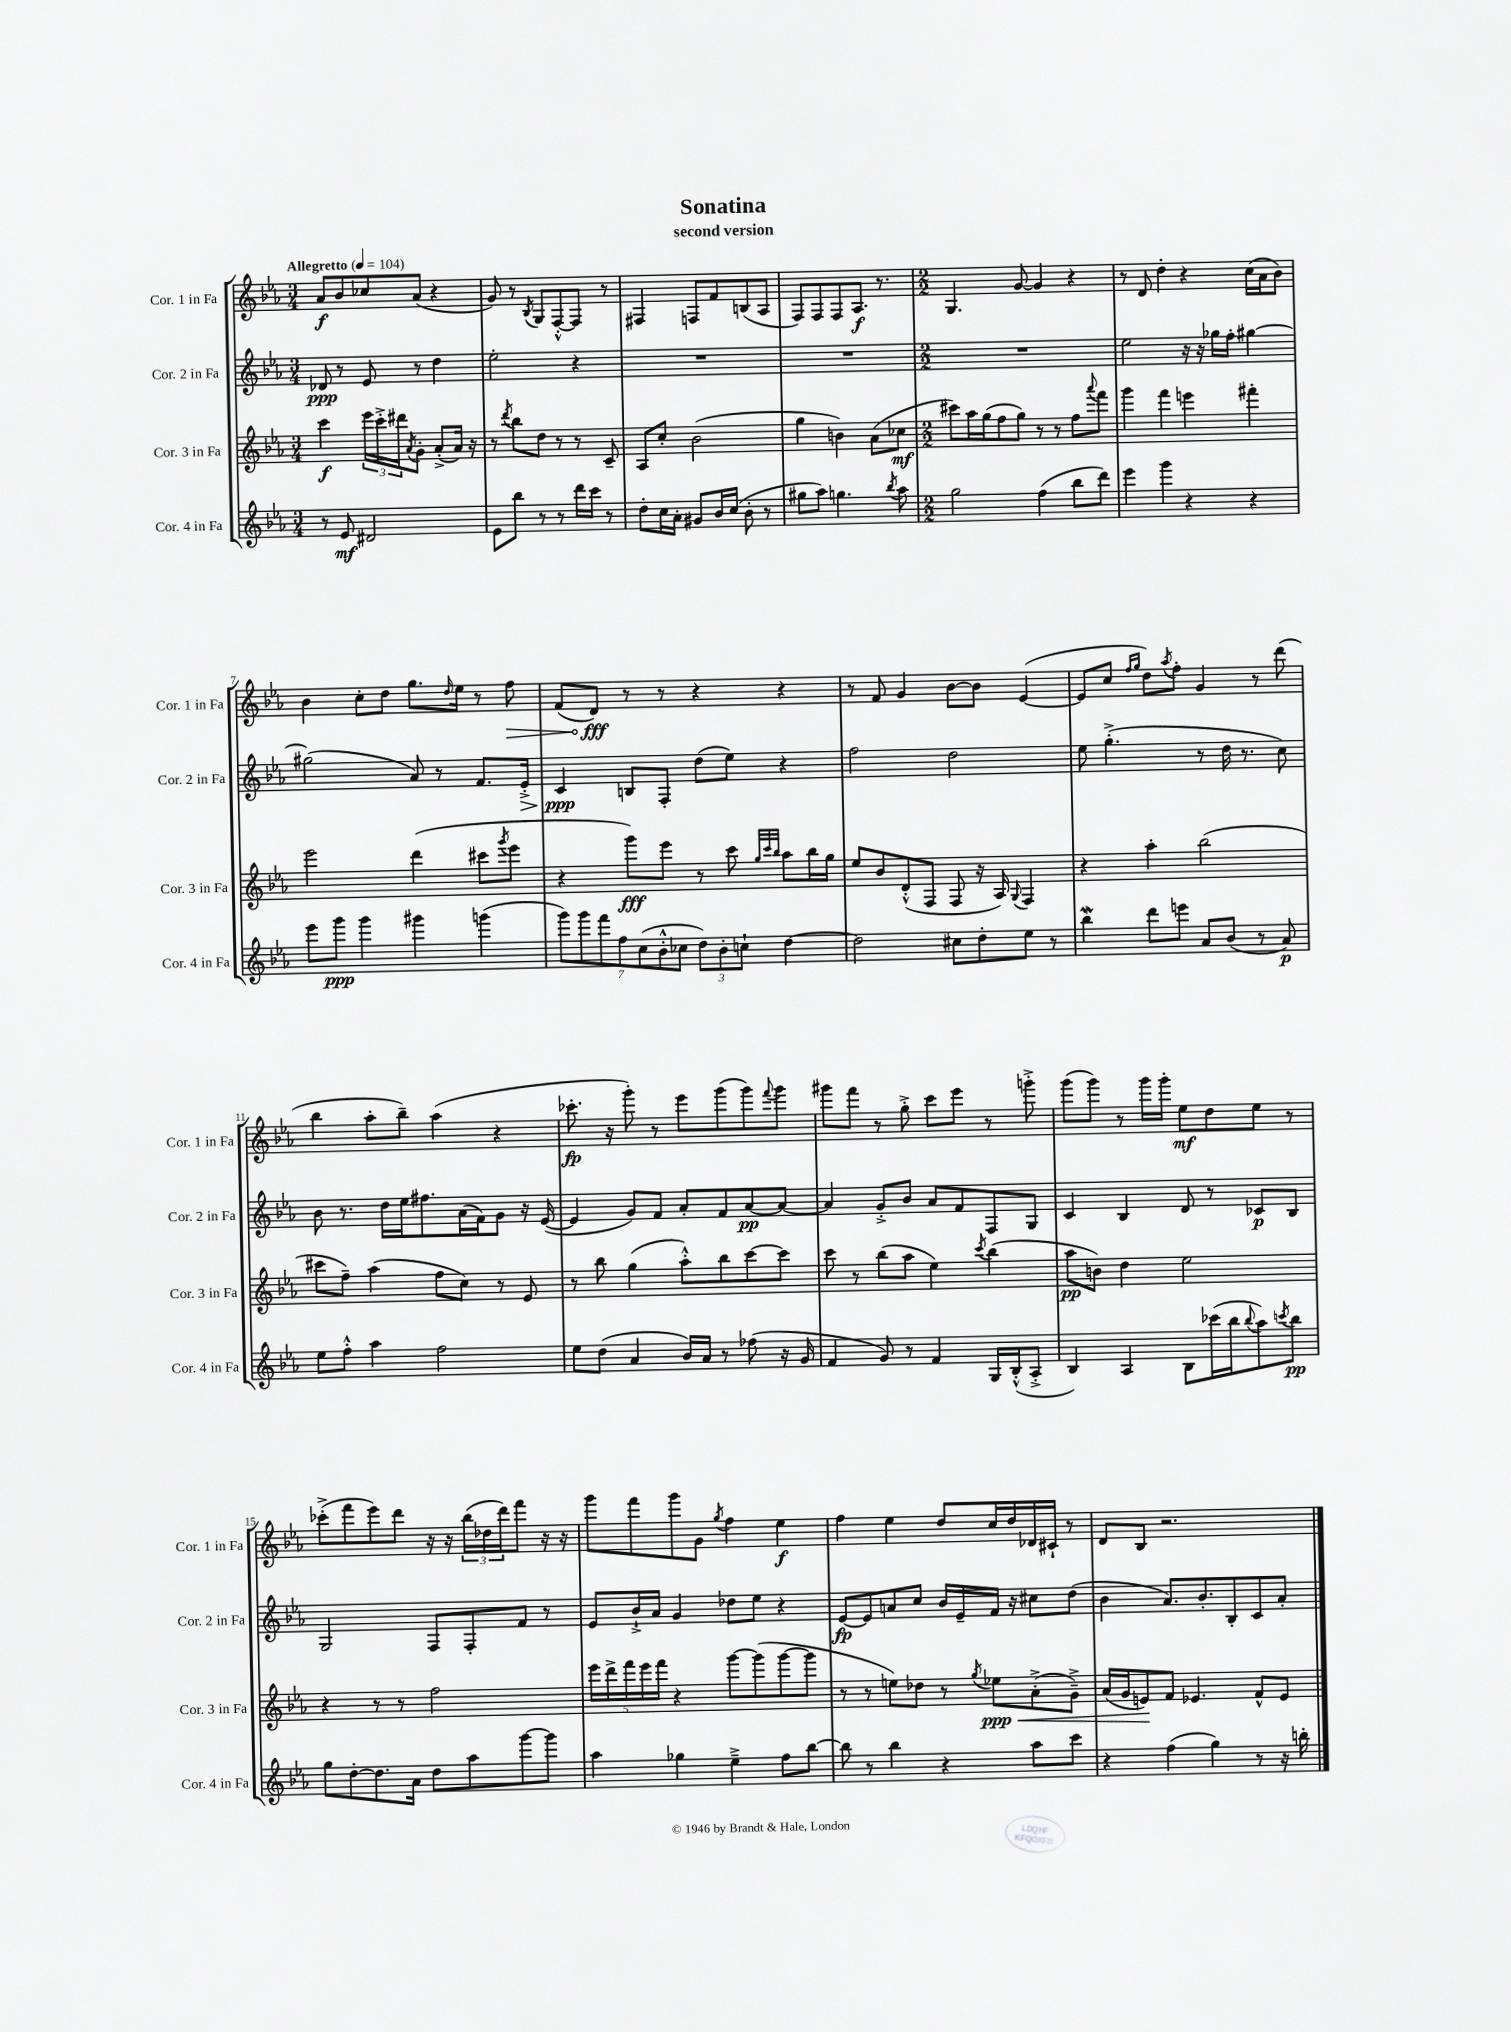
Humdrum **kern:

**kern	**kern	**kern	**kern
*staff4	*staff3	*staff2	*staff1
*clefG2	*clefG2	*clefG2	*clefG2
*k[b-e-a-]	*k[b-e-a-]	*k[b-e-a-]	*k[b-e-a-]
*M3/4	*M3/4	*M3/4	*M3/4
*MM104	*MM104	*MM104	*MM104
8r	4ccc\	8d-/	8a-/L
8e-/	.	8r	8b-/
2d#/	24eee-\LL	8e-/	8cc-/
.	24ccc'^\	.	.
.	24ddd#\J	.	.
.	8qa-/	.	.
.	8g'\J	8r	(8a-/J
.	(8a-'^/L	4dd\	4r
.	16a-/Jk)	.	.
.	16r	.	.
=	=	=	=
8e-\L	8r	2ee-'\	8g/)
.	8qddd/	.	.
8bb-\J	8bb-\L	.	8r
.	.	.	8qB-/
8r	8dd\J	.	8G/L
8r	8r	.	[8F'^^/
16ddd\LL	8r	4r	8F/]J
16ccc\JJ	.	.	.
8r	8c~/	.	8r
=	=	=	=
8dd'\L	8A-/L	2.r	4F#/
16cc\L	8cc'/J	.	.
16a-'\JJ	.	.	.
8g#/L	(2b-\	.	8F/L
16b-/L	.	.	8f/
(16cc/JJ	.	.	.
8b-'\	.	.	(8B/
8r	.	.	8A-/J
=	=	=	=
8gg#\L	4gg\	2.r	8F/L)
8aa-\J)	.	.	8F/
4.gg\	4b\)	.	8F/
.	.	.	8.A-/J
.	(8a-\L	.	.
.	.	.	8.r
8qbb-/	.	.	.
8aa-\	8cc-\J	.	.
=	=	=	=
*M2/2	*M2/2	*M2/2	*M2/2
2gg\	8ccc#\L)	1r	4.G/
.	16aa-\L	.	.
.	(16gg\J	.	.
.	8ff\	.	.
.	8gg\J)	.	[8g/
(4ff\	8r	.	4g/]
.	8r	.	.
8bb-\L	8ff\L	.	4r
.	8qqaaa-/	.	.
8ddd\J)	8fff\J	.	.
=	=	=	=
4eee-\	4ggg\	2ee-\	8r
.	.	.	8d/
4ggg\	4fff\	.	4dd'\
4r	4eee\	16r	4r
.	.	16r	.
.	.	16gg-\LL	.
.	.	16ff'\JJ	.
4r	4fff#'\	[4gg#\	(16cc\LL
.	.	.	16a-\J
.	.	.	8b-\J)
=	=	=	=
8eee-\L	2eee-\	(2gg#\]	4b-\
8ggg\J	.	.	.
4ggg\	.	.	8cc'\L
.	.	.	8dd\J
4ggg#\	(4ddd\	8a-/)	8.gg\L
.	.	8r	.
.	.	.	16qqdd/
.	.	.	16ee-\Jk
(4ggg\	8ccc#\L	8.f/L	8r
.	8qggg/	.	.
.	8eee-\J	.	8ff\
.	.	16e-'^/Jk	.
=	=	=	=
14ggg\L)	4r	4c/	(8f/L
14ggg\	.	.	.
.	.	.	8d/J)
14fff\	.	.	.
14ff\	.	.	.
.	8ggg\L)	8B/L	8r
(14cc\	.	.	.
14b-'^^\	.	.	.
.	8eee-\J	8F'/J	8r
14cc-\J	.	.	.
12dd\L)	8r	(8dd\L	4r
12b-'\	.	.	.
.	8ccc\	8ee-\J)	.
12cc`\J	.	.	.
.	32qqgg/LLL	.	.
.	32qqccc/	.	.
.	32qqbb-/JJJ	.	.
[4dd\	8aa-\L	4r	4r
.	16bb-\L	.	.
.	16gg\JJ	.	.
=	=	=	=
2dd\]	8ee-/L	2ff\	8r
.	8b-/	.	8f/
.	(8d'^^/	.	4g/
.	8F/J	.	.
8cc#\L	8F/	2dd\	[8b-\L
8dd'\	16r	.	8b-\]J
.	16A-/)	.	.
.	8qqG/	.	.
8ee-\J	4F/	.	([4e-/
8r	.	.	.
=	=	=	=
4bb-\	4r	8ee-\	8e-/]L
.	.	(4.gg'^\	8cc/J
.	.	.	16qqff/LL
.	.	.	16qqgg/JJ
8ddd\L	4aa-'\	.	8dd\L)
.	.	.	8qaa-/
8eee\J	.	.	8ff'\J
8a-/L	(2bb-\	8r	4g/
(8b-/J	.	16dd\	.
.	.	8.r	.
8r	.	.	8r
8a-/)	.	8cc\)	(8ddd\
=	=	=	=
8ee-\L	8ccc#\L	8b-\	4bb-\
8ff'^^\J	8ff~\J)	8.r	.
4aa-\	(4aa-\	.	8aa-'\L
.	.	16dd\LL	.
.	.	16ee-\J	8bb-~\J)
.	.	8.ff#\	.
2ff\	8ff\L	.	(4aa-\
.	8cc\J)	(16a-\L	.
.	.	16f\J)	.
.	8r	8g\J	4r
.	8e-/	16r	.
.	.	([16e-/	.
=	=	=	=
8ee-\L	8r	4e-/]	8.ccc-'\
(8dd\J	8bb-\	.	.
.	.	.	16r
4a-/	(4gg\	8g/L)	8ggg'\)
.	.	8f/J	8r
16b-/LL)	8aa-'^^\L)	8a-'/L	8eee-\L
16a-/JJ	.	.	.
8r	8bb-\	8f/	(8ggg\
(8ff-\	[8ccc\	[8a-/	8ggg\)
.	.	.	8qqfff/
16r	8ccc\]J	8a-/_J	8ggg\J
16g/	.	.	.
=	=	=	=
4f/	8ccc\	4a-/]	8ggg#\L
.	8r	.	8fff\J
8g/)	(8bb-\L	8g'^/L	8r
8r	8aa-\J	8b-/J	8gg'^\
4f/	4ee-\)	8a-/L	8ccc\L
.	.	8f/	8eee-\J
.	8qccc/	.	.
16G/LL	(4bb-\	8F/	8r
(16B-'^^/J	.	.	.
8A-'^/J	.	8G/J	8ggg'^\
=	=	=	=
4B-/)	8aa-\L	4c/	(8ggg\L
.	8b\J)	.	8ggg\J)
4A-/	4dd\	4B-/	8r
.	.	.	16ggg\LL
.	.	.	16ggg'\JJ
8B-\L	2ee-\	8d/	8ee-\L
(16ccc-\L	.	8r	8dd\
16bb-\J	.	.	.
8qqbb-/	.	.	.
8aa-\)	.	8c-/L	8ee-\J
8qccc/	.	.	.
8bb-\J	.	8B-/J	8r
=	=	=	=
8gg\L	4r	2G/	(8ccc-'^\L
[8dd'\	.	.	8fff\
8.dd\]	8r	.	8eee-\)
.	8r	.	8ddd\J
16a-\Jk	.	.	.
8dd\L	2ff\	8F/L	16r
.	.	.	16r
8aa-\	.	8F'/	(24bb-\LL
.	.	.	24dd-\
.	.	.	24ddd\J)
[8ggg\	.	8f/J	8fff\J
8ggg\]J	.	8r	16r
.	.	.	16r
=	=	=	=
4aa-\	20eee-\LL	8e-/L	8ggg\L
.	20ddd^\	.	.
.	20fff\	.	.
.	.	16b-`^/L	8fff\
.	20eee-\	.	.
.	.	16a-/JJ	.
.	20fff\JJ	.	.
4gg-\	4r	4g/	8ggg\
.	.	.	8g\J
.	.	.	8qgg/
4ee-~^\	[8ggg\L	8dd-\L	4ff\
.	(8ggg\]	8ee-\J	.
8ff\L	[8ggg\	4r	4ee-\
[8bb-\J	8ggg\]J	.	.
=	=	=	=
8bb-\]	8r	[8e-/L	4ff\
8r	8r	8e-/]	.
4bb-\	8ee\L)	8a/	4ee-\
.	8dd-\J	8cc/J	.
4r	8r	16b-/LL	8dd/L
.	.	16e-~/	.
.	8qgg/	.	.
.	8ee-\L	16f/JJ	16cc/L
.	.	16r	16dd/
8aa-\L	(8a-'^\	8cc#\L	16d-/
.	.	.	16c#`/JJ
8ccc\J	8g~^\J)	(8dd\J	8r
=	=	=	=
4r	(16a-/LL	4b-\	8d/L
.	16g/J	.	.
.	8e/)	.	8B-/J
(4ff\	8f/J	8.a-/L)	2.r
.	4.e-/	.	.
.	.	8.b-'/	.
4gg\)	.	.	.
.	.	8B-'/	.
8r	8f^^/L	8c/	.
16r	8e-/J	8a-'/J	.
16bb'\	.	.	.
==	==	==	==
*-	*-	*-	*-
